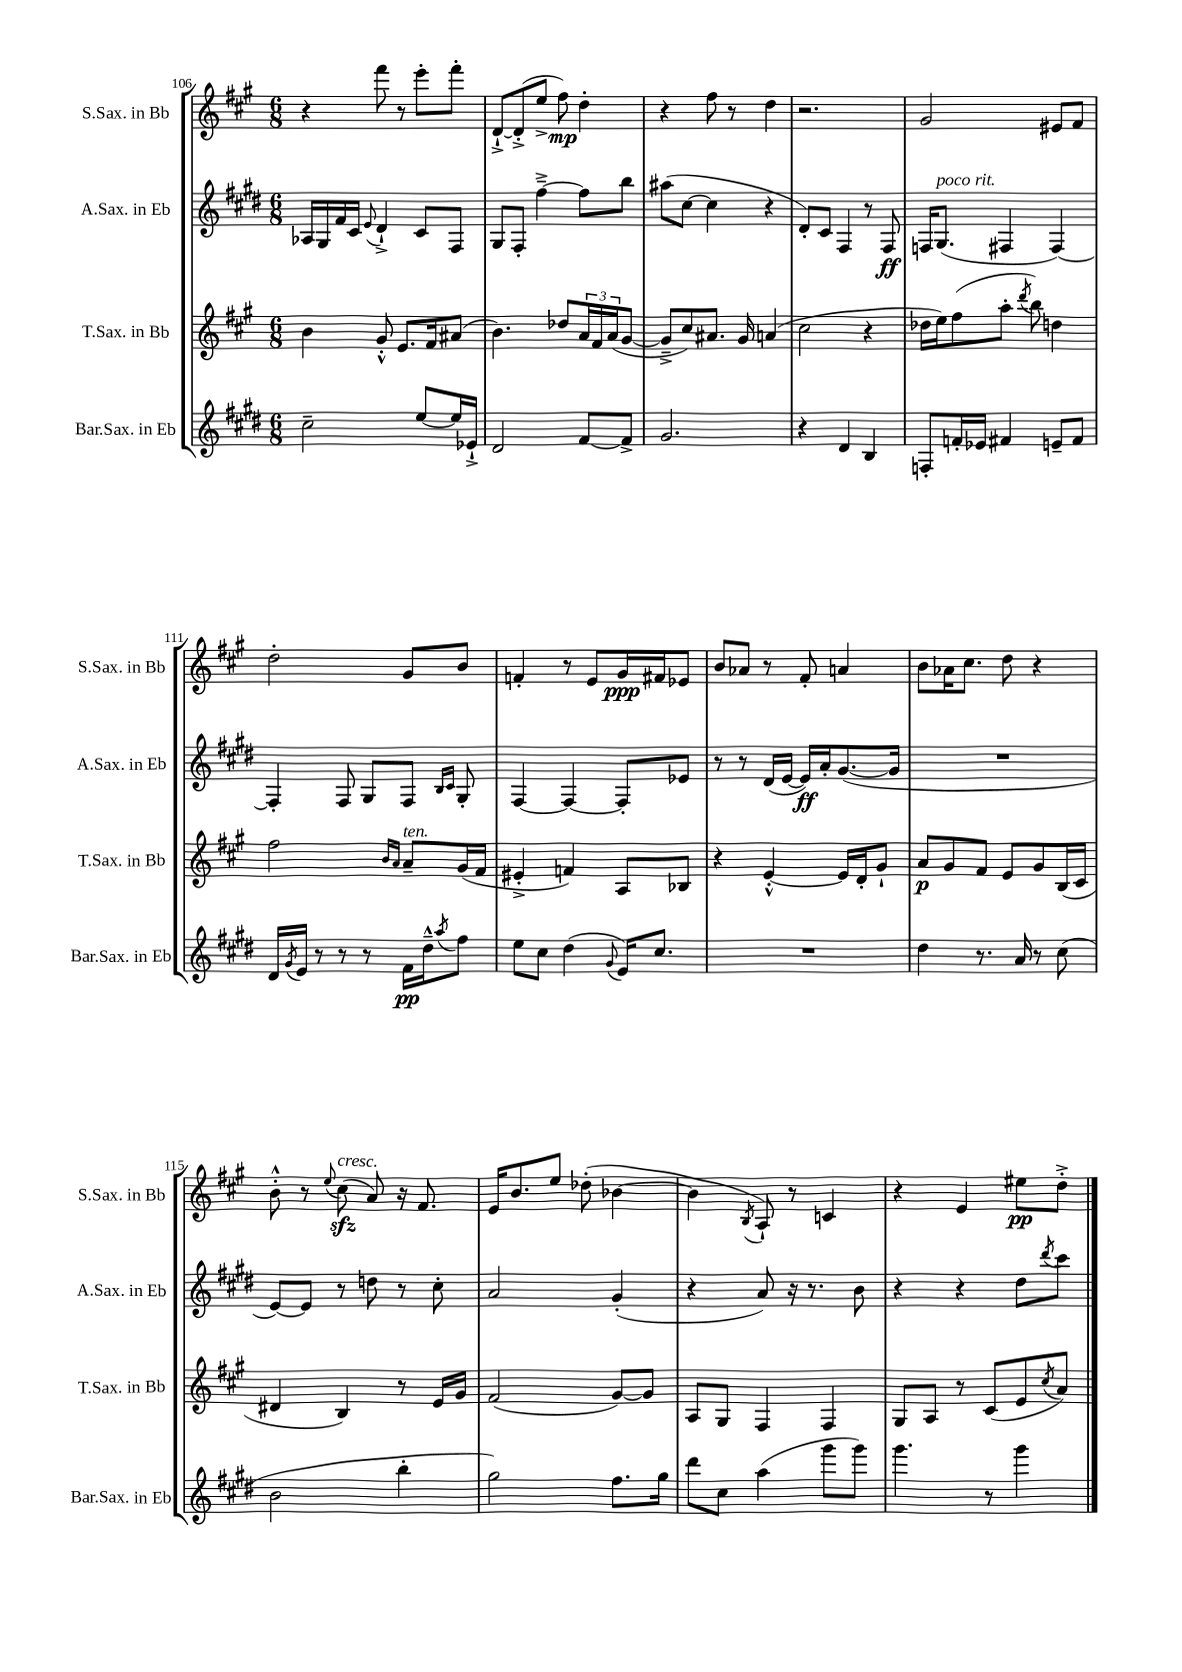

**kern	**dynam	**kern	**dynam	**kern	**dynam	**kern	**dynam
*part4	*part4	*part3	*part3	*part2	*part2	*part1	*part1
*staff4	*staff4	*staff3	*staff3	*staff2	*staff2	*staff1	*staff1
*I"Bar.Sax. in Eb	*	*I"T.Sax. in Bb	*	*I"A.Sax. in Eb	*	*I"S.Sax. in Bb	*
*I'Bar.Sax. in Eb	*	*I'T.Sax. in Bb	*	*I'A.Sax. in Eb	*	*I'S.Sax. in Bb	*
*clefG2	*	*clefG2	*	*clefG2	*	*clefG2	*
*k[f#c#g#d#]	*	*k[f#c#g#]	*	*k[f#c#g#d#]	*	*k[f#c#g#]	*
*M6/8	*	*M6/8	*	*M6/8	*	*M6/8	*
=106	=106	=106	=106	=106	=106	=106	=106
2cc#~\	.	4b\	.	16A-X/LL	.	4r	.
.	.	.	.	16G#/	.	.	.
.	.	.	.	16f#/	.	.	.
.	.	.	.	16c#/JJ	.	.	.
.	.	.	.	8qqe/	.	.	.
.	.	8g#'^^/	.	4d#`^/	.	8fff#\	.
.	.	8.e/L	.	.	.	8r	.
[8ee/L	.	.	.	8c#/L	.	8eee'\L	.
.	.	16f#/k	.	.	.	.	.
16ee/L]	.	(8a#X/J	.	8F#/J	.	8fff#'\J	.
16e-X`^/JJ	.	.	.	.	.	.	.
=107	=107	=107	=107	=107	=107	=107	=107
2d#/	.	4.b\)	.	8G#/L	.	[8d`^/L	.
.	.	.	.	8F#'/J	.	(8d'^/]	.
.	.	.	.	[4ff#~^\	.	8ee^/J	.
.	.	8dd-X/L	.	.	.	8ff#\)	mp
[8f#/L	.	24a/L	.	8ff#\L]	.	4dd'\	.
.	.	24f#/	.	.	.	.	.
.	.	(24a/J	.	.	.	.	.
8f#^/J]	.	[8g#/J	.	8bb\J	.	.	.
=108	=108	=108	=108	=108	=108	=108	=108
2.g#/	.	8g#~^/L]	.	(8aa#X\L	.	4r	.
.	.	8cc#/)	.	[8cc#\J	.	.	.
.	.	8.a#X/J	.	4cc#\]	.	8ff#\	.
.	.	.	.	.	.	8r	.
.	.	16g#/	.	.	.	.	.
.	.	(4an/	.	4r	.	4dd\	.
=109	=109	=109	=109	=109	=109	=109	=109
4r	.	2cc#\	.	8d#'/L)	.	2.r	.
.	.	.	.	8c#/J	.	.	.
4d#/	.	.	.	4F#/	.	.	.
4B/	.	4r	.	8r	.	.	.
.	.	.	.	8F#/	ff	.	.
=110	=110	=110	=110	=110	=110	=110	=110
8Fn'/L	.	16dd-X\LL	.	16Fn/KL	.	2g#/	.
!	!	!	!	!LO:TX:a:i:t=poco rit.	!	!	!
.	.	16ee\J)	.	(8.G#/J	.	.	.
16fn'/L	.	(8ff#\	.	.	.	.	.
16e-X/JJ	.	.	.	.	.	.	.
4f#X/	.	8aa'\J	.	4F#X/	.	.	.
.	.	8qddd/	.	.	.	.	.
.	.	8bb\)	.	.	.	.	.
8en~/L	.	4ddn\	.	[4F#/)	.	8e#X/L	.
8f#/J	.	.	.	.	.	8f#/J	.
!!LO:LB:g=z
=111	=111	=111	=111	=111	=111	=111	=111
16d#/LL	.	2ff#\	.	4F#'/]	.	2dd'\	.
8qg#/	.	.	.	.	.	.	.
16e/JJ	.	.	.	.	.	.	.
8r	.	.	.	.	.	.	.
8r	.	.	.	8F#/	.	.	.
8r	.	.	.	8G#/L	.	.	.
.	.	16qqb/LL	.	.	.	.	.
.	.	16qqa/JJ	.	.	.	.	.
!	!	!LO:TX:a:i:t=ten.	!	!	!	!	!
16f#\LL	pp	8a~/L	.	8F#/J	.	8g#/L	.
16dd#~^^\J	.	.	.	.	.	.	.
.	.	.	.	16qqB/LL	.	.	.
8qaa/	.	.	.	16qqc#/JJ	.	.	.
8ff#\J	.	(16g#/L	.	8G#'/	.	8b/J	.
.	.	16f#/JJ	.	.	.	.	.
=112	=112	=112	=112	=112	=112	=112	=112
8ee\L	.	4e#X'^/	.	[4F#/	.	4fn'/	.
8cc#\J	.	.	.	.	.	.	.
(4dd#\	.	4fn/)	.	4F#/_	.	8r	.
.	.	.	.	.	.	8e/L	.
8qqg#/	.	.	.	.	.	.	.
16e/KL)	.	8A/L	.	8F#'/L]	.	16g#/L	ppp
8.cc#/J	.	.	.	.	.	16f#X/J	.
.	.	8B-X/J	.	8e-X/J	.	8e-X/J	.
=113	=113	=113	=113	=113	=113	=113	=113
2.r	.	4r	.	8r	.	8b/L	.
.	.	.	.	8r	.	8a-X/J	.
.	.	[4e'^^/	.	(16d#/LL	.	8r	.
.	.	.	.	[16e/JJ	.	.	.
.	.	.	.	16e/LL])	ff	8f#'/	.
.	.	.	.	16a'/J	.	.	.
.	.	16e/LL]	.	([8.g#/	.	4an/	.
.	.	16d'/J	.	.	.	.	.
.	.	8g#`/J	.	.	.	.	.
.	.	.	.	16g#/Jk]	.	.	.
=114	=114	=114	=114	=114	=114	=114	=114
4dd#\	.	8a/L	p	2.r	.	8b\L	.
.	.	8g#/	.	.	.	16a-X\K	.
.	.	.	.	.	.	8.cc#\J	.
8.r	.	8f#/J	.	.	.	.	.
.	.	8e/L	.	.	.	8dd\	.
16a/	.	.	.	.	.	.	.
8r	.	8g#/	.	.	.	4r	.
(8cc#\	.	(16B/L	.	.	.	.	.
.	.	16c#/JJ	.	.	.	.	.
!!LO:LB:g=z
=115	=115	=115	=115	=115	=115	=115	=115
2b\	.	4d#X/	.	[8e/L)	.	8b'^^\	.
.	.	.	.	8e/J]	.	8r	.
.	.	.	.	.	.	8qqee/	.
!	!	!	!	!	!	!LO:TX:a:i:t=cresc.	!
.	.	4B/)	.	8r	.	(8cc#zz\	.
.	.	.	.	8ddn\	.	8a/)	.
4bb'\	.	8r	.	8r	.	16r	.
.	.	.	.	.	.	8.f#/	.
.	.	16e/LL	.	8cc#'\	.	.	.
.	.	16g#/JJ	.	.	.	.	.
=116	=116	=116	=116	=116	=116	=116	=116
2gg#\)	.	(2f#/	.	2a/	.	16e/KL	.
.	.	.	.	.	.	8.b/	.
.	.	.	.	.	.	8ee/J	.
.	.	.	.	.	.	(8dd-X'\	.
8.ff#\L	.	[8g#/L)	.	(4g#'/	.	[4b-X\	.
.	.	8g#/J]	.	.	.	.	.
16gg#\Jk	.	.	.	.	.	.	.
=117	=117	=117	=117	=117	=117	=117	=117
8ddd#\L	.	8A/L	.	4r	.	4b-\]	.
8cc#\J	.	8G#/J	.	.	.	.	.
.	.	.	.	.	.	8qB/	.
(4aa\	.	4F#/	.	8a/)	.	8A`/)	.
.	.	.	.	16r	.	8r	.
.	.	.	.	8.r	.	.	.
8ggg#\L	.	4F#/	.	.	.	4cn/	.
8ggg#\J)	.	.	.	8b\	.	.	.
=118	=118	=118	=118	=118	=118	=118	=118
4.ggg#\	.	8G#/L	.	4r	.	4r	.
.	.	8A/J	.	.	.	.	.
.	.	8r	.	4r	.	4e/	.
8r	.	(8c#/L	.	.	.	.	.
4ggg#\	.	8e/	.	8dd#\L	.	8ee#X\L	pp
.	.	8qcc#/	.	8qddd#/	.	.	.
.	.	8a/J)	.	8ccc#\J	.	8dd'^\J	.
==	==	==	==	==	==	==	==
*-	*-	*-	*-	*-	*-	*-	*-
